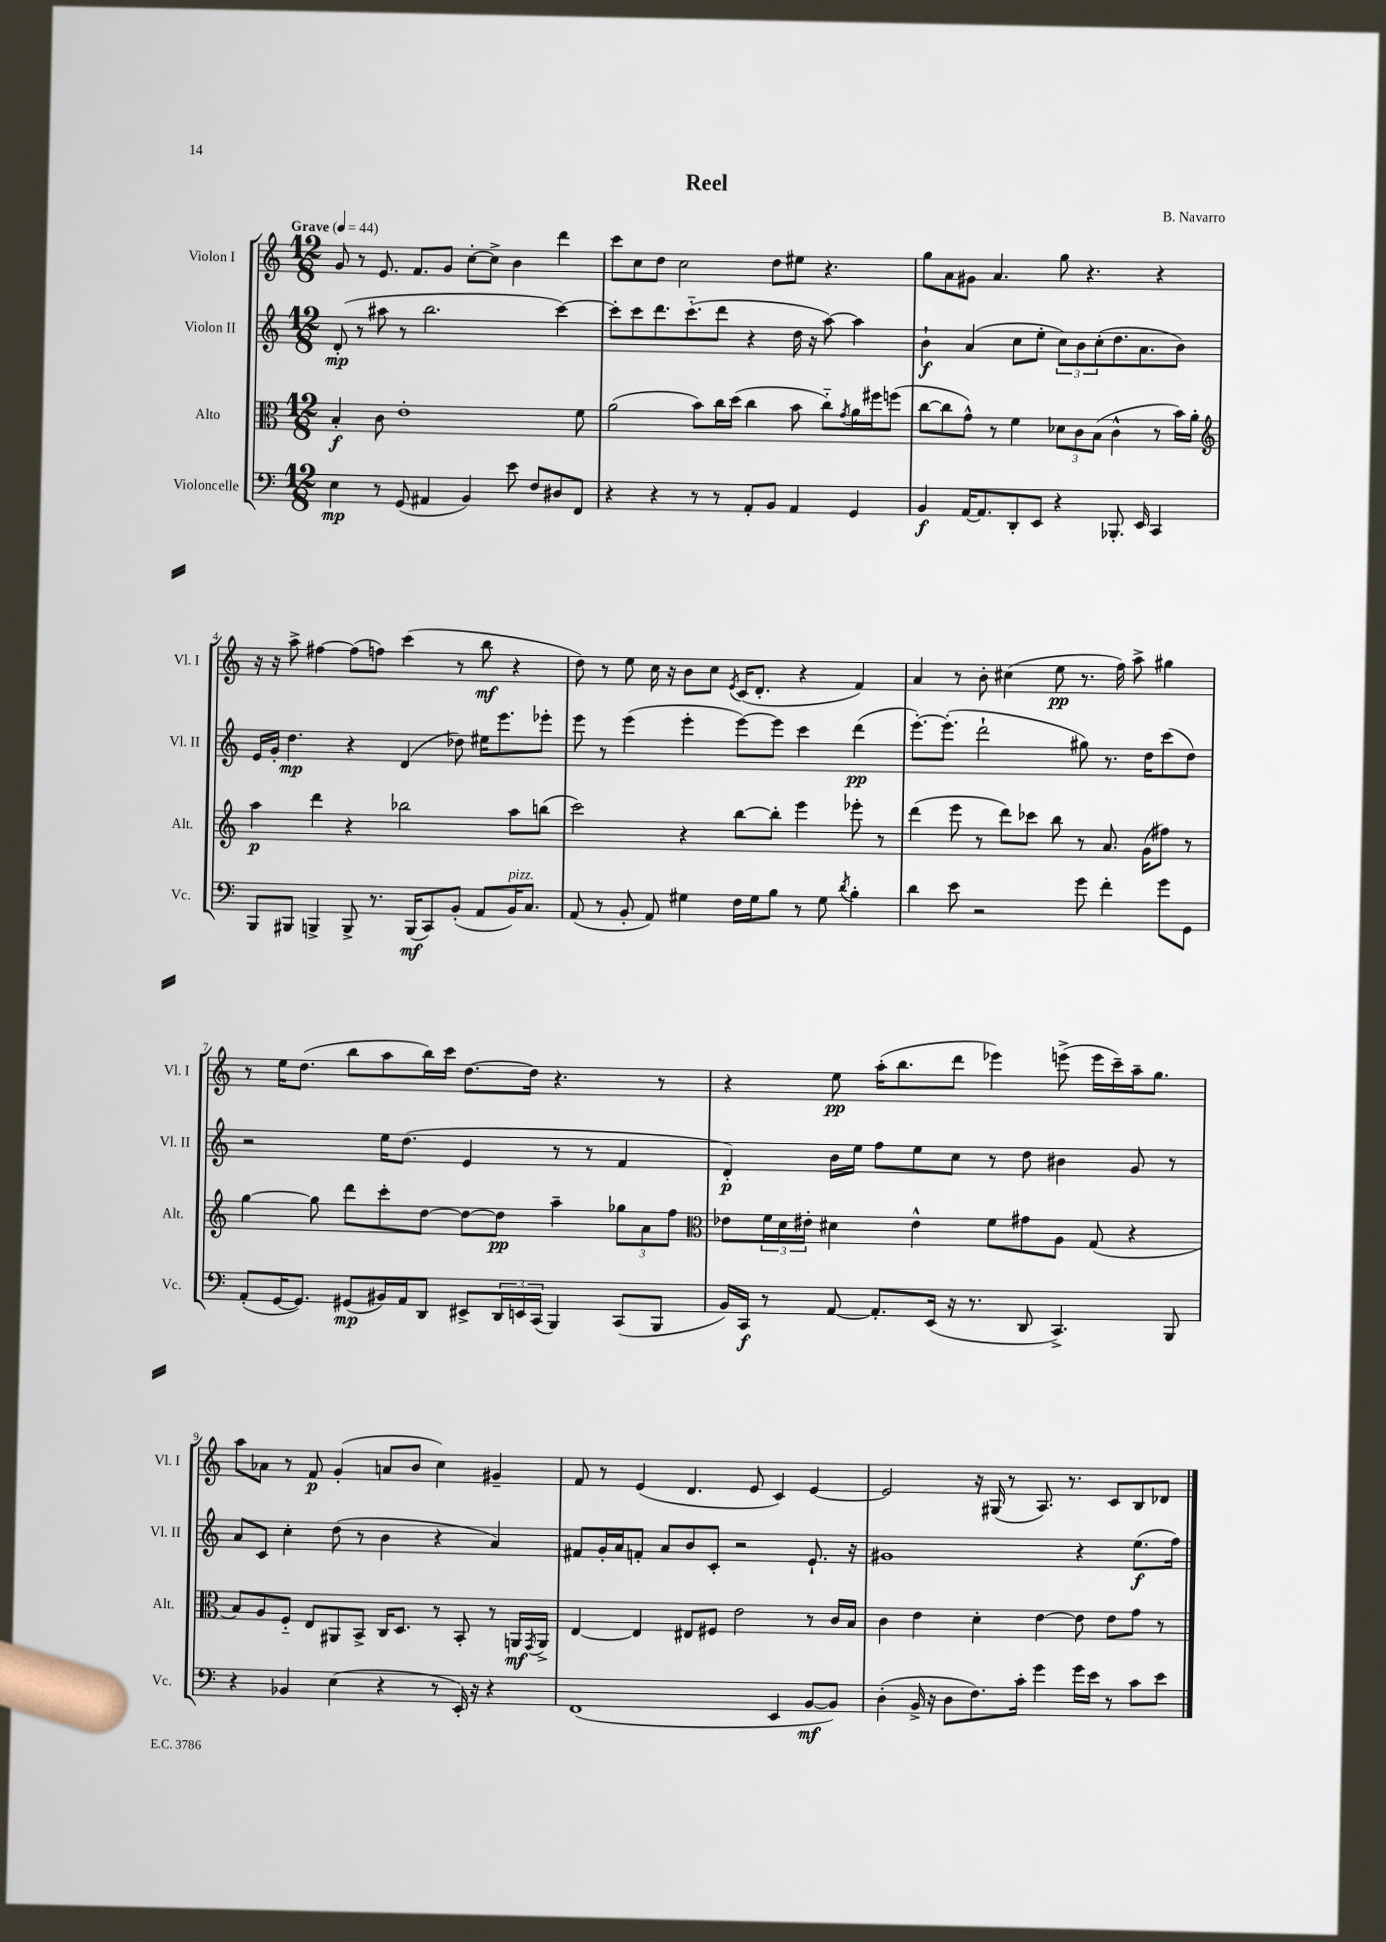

**kern	**dynam	**kern	**dynam	**kern	**dynam	**kern	**dynam
*part4	*part4	*part3	*part3	*part2	*part2	*part1	*part1
*staff4	*staff4	*staff3	*staff3	*staff2	*staff2	*staff1	*staff1
*I"Violoncelle	*	*I"Alto	*	*I"Violon II	*	*I"Violon I	*
*I'Vc.	*	*I'Alt.	*	*I'Vl. II	*	*I'Vl. I	*
*clefF4	*	*clefC3	*	*clefG2	*	*clefG2	*
*k[]	*	*k[]	*	*k[]	*	*k[]	*
*M12/8	*	*M12/8	*	*M12/8	*	*M12/8	*
*MM44	*	*MM44	*	*MM44	*	*MM44	*
=1	=1	=1	=1	=1	=1	=1	=1
!	!	!	!	!	!	!LO:TX:a:B:t=Grave	!
4E\	mp	4B'/	f	(8d'/	mp	8g/	.
.	.	.	.	8r	.	8r	.
8r	.	8c\	.	8aa#X\	.	8.e/	.
(8GG/	.	1e'	.	8r	.	.	.
.	.	.	.	.	.	8.f/L	.
4AA#X/	.	.	.	2.bb\	.	.	.
.	.	.	.	.	.	8g/J	.
4BB/)	.	.	.	.	.	[8cc'\L	.
.	.	.	.	.	.	8cc^\J]	.
8e\	.	.	.	.	.	4b\	.
8F/L	.	.	.	.	.	.	.
8D#X/	.	.	.	[4ccc\)	.	4ddd\	.
8FF/J	.	8f\	.	.	.	.	.
=2	=2	=2	=2	=2	=2	=2	=2
4r	.	(2a\	.	8ccc'\L]	.	8ccc\L	.
.	.	.	.	8ccc\	.	8cc\	.
4r	.	.	.	8.ddd\	.	8dd\J	.
.	.	.	.	.	.	2cc\	.
.	.	.	.	(8.ccc\	.	.	.
8r	.	8b\L)	.	.	.	.	.
8r	.	16cc\L	.	8ddd\J	.	.	.
.	.	(16dd\JJ	.	.	.	.	.
8AA'/L	.	4cc\	.	4r	.	.	.
8BB/J	.	.	.	.	.	8dd\L	.
4AA/	.	8b\	.	16dd\	.	8ee#X\J	.
.	.	.	.	16r	.	.	.
.	.	8cc\L)	.	[8aa\)	.	4.r	.
.	.	8qg/	.	.	.	.	.
4GG/	.	16a\L	.	4aa\]	.	.	.
.	.	16ff#X\J	.	.	.	.	.
.	.	(8ffn\J	.	.	.	.	.
=3	=3	=3	=3	=3	=3	=3	=3
4BB/	f	[8cc\L	.	4b`\	f	8gg\L	.
.	.	8cc\]	.	.	.	8a\	.
[16AA/KL	.	8g^^\J)	.	(4a/	.	8g#X\J	.
8.AA/]	.	.	.	.	.	.	.
.	.	8r	.	.	.	4.a/	.
8DD'/	.	4f\	.	8cc\L	.	.	.
8EE/J	.	.	.	8ee'\J	.	.	.
4r	.	12d-X\L	.	12cc\L)	.	8gg\	.
.	.	12c\	.	12b\	.	.	.
.	.	.	.	.	.	4.r	.
.	.	(12B\J	.	(12cc'\	.	.	.
8.BBB-X'/	.	4c^^\	.	8.dd\	.	.	.
16EE/	.	.	.	8.a\	.	.	.
4CC/	.	8r	.	.	.	4r	.
.	.	16b\LL)	.	8b\J)	.	.	.
.	.	16a'\JJ	.	.	.	.	.
!!LO:LB:g=z
=4	=4	=4	=4	=4	=4	=4	=4
*	*	*clefG2	*	*	*	*	*
8BBB/L	.	4aa\	p	16e/LL	.	16r	.
.	.	.	.	16g'/JJ	.	16r	.
8BBB#X/J	.	.	.	4.dd\	mp	8aa^\	.
4BBBn^/	.	4ddd\	.	.	.	[4ff#X\	.
8BBB^/	.	4r	.	4r	.	(8ff#\L]	.
8.r	.	.	.	.	.	8ffn\J)	.
.	.	2bb-X\	.	(4d/	.	(4ccc\	.
(16BBB/KL	mf	.	.	.	.	.	.
8CC/)	.	.	.	.	.	.	.
(8BB'/J	.	.	.	8dd-X\)	.	8r	.
8AA/L	.	.	.	16ee#X\KL	.	8bb\	mf
.	.	.	.	8.eee\	.	.	.
!LO:TX:a:i:t=pizz.	!	!	!	!	!	!	!
16BB/K)	.	8aa\L	.	.	.	4r	.
8.C/J	.	.	.	.	.	.	.
.	.	(8bbn\J	.	8eee-X'\J	.	.	.
=5	=5	=5	=5	=5	=5	=5	=5
(8AA/	.	2ccc\)	.	8eee\	.	8dd\)	.
8r	.	.	.	8r	.	8r	.
8BB'/	.	.	.	(4eee\	.	8ee\	.
8AA/)	.	.	.	.	.	16cc\	.
.	.	.	.	.	.	16r	.
4G#X\	.	4r	.	4eee'\	.	8b\L	.
.	.	.	.	.	.	8cc\J	.
.	.	.	.	.	.	8qe/	.
16F\LL	.	[8bb\L	.	[8eee\L)	.	(16c/KL	.
16G#\J	.	.	.	.	.	8.d'/J	.
8B\J	.	8bb'\J]	.	8eee\J]	.	.	.
8r	.	4eee\	.	4ccc\	.	4r	.
8G#\	.	.	.	.	.	.	.
8qd/	.	.	.	.	.	.	.
4B'\	.	8eee-X'\	.	(4ddd\	pp	4f/)	.
.	.	8r	.	.	.	.	.
=6	=6	=6	=6	=6	=6	=6	=6
4d\	.	(4ddd\	.	[8.eee'\L)	.	4a/	.
.	.	.	.	(8.eee'\J]	.	.	.
8e\	.	8eee\	.	.	.	8r	.
2r	.	8r	.	2ddd`\	.	8b'\	.
.	.	8ddd\L)	.	.	.	(4cc#X\	.
.	.	8ccc-X\J	.	.	.	.	.
.	.	8bb\	.	.	.	8ee\	pp
8g\	.	8r	.	8gg#X\)	.	8.r	.
4f'\	.	8.a/	.	8.r	.	.	.
.	.	.	.	.	.	16ff\)	.
.	.	.	.	.	.	8aa^\	.
.	.	(16g\KL	.	16dd\KL	.	.	.
8g\L	.	8ff#X\J)	.	(8ccc\	.	4gg#X\	.
8GG\J	.	8r	.	8dd\J)	.	.	.
!!LO:LB:g=z
=7	=7	=7	=7	=7	=7	=7	=7
(8AA'/L	.	[4gg\	.	2r	.	8r	.
[16GG/K	.	.	.	.	.	16ee\KL	.
8.GG/J])	.	.	.	.	.	(8.dd\J	.
.	.	8gg\]	.	.	.	.	.
(8GG#X/L	mp	8ddd\L	.	.	.	8bb\L	.
16BB#X/L)	.	8ccc'\	.	16ee\KL	.	8aa\	.
16AA/J	.	.	.	(8.dd\J	.	.	.
8DD/J	.	[8dd\J	.	.	.	16bb\L)	.
.	.	.	.	.	.	16ccc\JJ	.
8EE#X^/L	.	8dd\L_	.	4e/	.	[8.dd\L	.
24DD/L	.	8dd\J]	pp	.	.	.	.
24EEn/	.	.	.	.	.	.	.
.	.	.	.	.	.	16dd\Jk]	.
(24CC/JJ	.	.	.	.	.	.	.
4BBB/)	.	4aa~\	.	8r	.	4.r	.
.	.	.	.	8r	.	.	.
(8CC/L	.	12gg-X\L	.	4f/	.	.	.
.	.	12a\	.	.	.	.	.
8BBB/J	.	.	.	.	.	8r	.
.	.	12ff\J	.	.	.	.	.
=8	=8	=8	=8	=8	=8	=8	=8
*	*	*clefC3	*	*	*	*	*
16BB/LL)	.	8e-X\L	.	4d'/)	p	4r	.
16CC/JJ	f	.	.	.	.	.	.
8r	.	24f\L	.	.	.	.	.
.	.	24d\	.	.	.	.	.
.	.	24e#X'\JJ	.	.	.	.	.
[8AA/	.	4d#X\	.	16b\LL	.	8ee\	pp
.	.	.	.	16ee\JJ	.	.	.
8.AA'/L]	.	.	.	8ff\L	.	(16aa'\KL	.
.	.	.	.	.	.	8.bb\	.
.	.	4e#^^\	.	8ee\	.	.	.
(16EE/Jk	.	.	.	.	.	.	.
16r	.	.	.	8cc\J	.	8ddd\J	.
8.r	.	.	.	.	.	.	.
.	.	8f\L	.	8r	.	4eee-X\)	.
8DD/	.	8g#X\	.	8dd\	.	.	.
4.CC^/)	.	8A\J	.	4b#X\	.	(8eeen^\	.
.	.	(8G/	.	.	.	16eee\LL	.
.	.	.	.	.	.	16ccc~\)	.
.	.	4r	.	8g/	.	16aa~\J	.
.	.	.	.	.	.	8.gg\J	.
8BBB/	.	.	.	8r	.	.	.
!!LO:LB:g=z
=9	=9	=9	=9	=9	=9	=9	=9
4r	.	8B/L)	.	8a/L	.	8aa\L	.
.	.	8A/	.	8c/J	.	8a-X\J	.
4BB-X/	.	8F/J	.	4cc'\	.	8r	.
.	.	8E/L	.	.	.	8f/	p
(4E\	.	8AA#X/	.	(8dd\	.	(4g'/	.
.	.	8BB^/J	.	8r	.	.	.
4r	.	16C/KL	.	4b\	.	8an/L	.
.	.	8.D/J	.	.	.	.	.
.	.	.	.	.	.	8b/J	.
8r	.	8r	.	4r	.	4cc\)	.
16EE'/)	.	8BB'/	.	.	.	.	.
16r	.	.	.	.	.	.	.
4r	.	8r	.	4a/)	.	4g#X~/	.
.	.	16AAn/LL	mf	.	.	.	.
.	.	8qGG/	.	.	.	.	.
.	.	16AA^/JJ	.	.	.	.	.
=10	=10	=10	=10	=10	=10	=10	=10
(1FF	.	[4E/	.	8f#X/L	.	8f/	.
.	.	.	.	16g'/L	.	8r	.
.	.	.	.	16a/J	.	.	.
.	.	4E/]	.	8fn'/J	.	(4e/	.
.	.	.	.	8a/L	.	.	.
.	.	8E#X/L	.	8b/	.	4.d/	.
.	.	8F#X/J	.	8c'/J	.	.	.
.	.	2e\	.	2r	.	.	.
.	.	.	.	.	.	8e/	.
4EE/	.	.	.	.	.	4c/)	.
[8BB/L	mf	8r	.	8.e`/	.	[4e/	.
8BB/J])	.	16c/LL	.	.	.	.	.
.	.	16B/JJ	.	16r	.	.	.
=11	=11	=11	=11	=11	=11	=11	=11
(4D'\	.	4c\	.	1g#X	.	2e/]	.
16BB^/	.	4e\	.	.	.	.	.
16r	.	.	.	.	.	.	.
8D\L	.	.	.	.	.	.	.
8.F\)	.	4d'\	.	.	.	16r	.
.	.	.	.	.	.	(16G#X/	.
.	.	.	.	.	.	8r	.
16c'\Jk	.	.	.	.	.	.	.
4g\	.	[4e\	.	.	.	8.A/)	.
.	.	.	.	.	.	8.r	.
16g\LL	.	8e\]	.	4r	.	.	.
16e\JJ	.	.	.	.	.	.	.
8r	.	8e\L	.	.	.	8c/L	.
8c\L	.	8g\J	.	(8.ee\L	f	8B/	.
8e\J	.	8r	.	.	.	8d-X/J	.
.	.	.	.	16ff\Jk)	.	.	.
==	==	==	==	==	==	==	==
*-	*-	*-	*-	*-	*-	*-	*-
